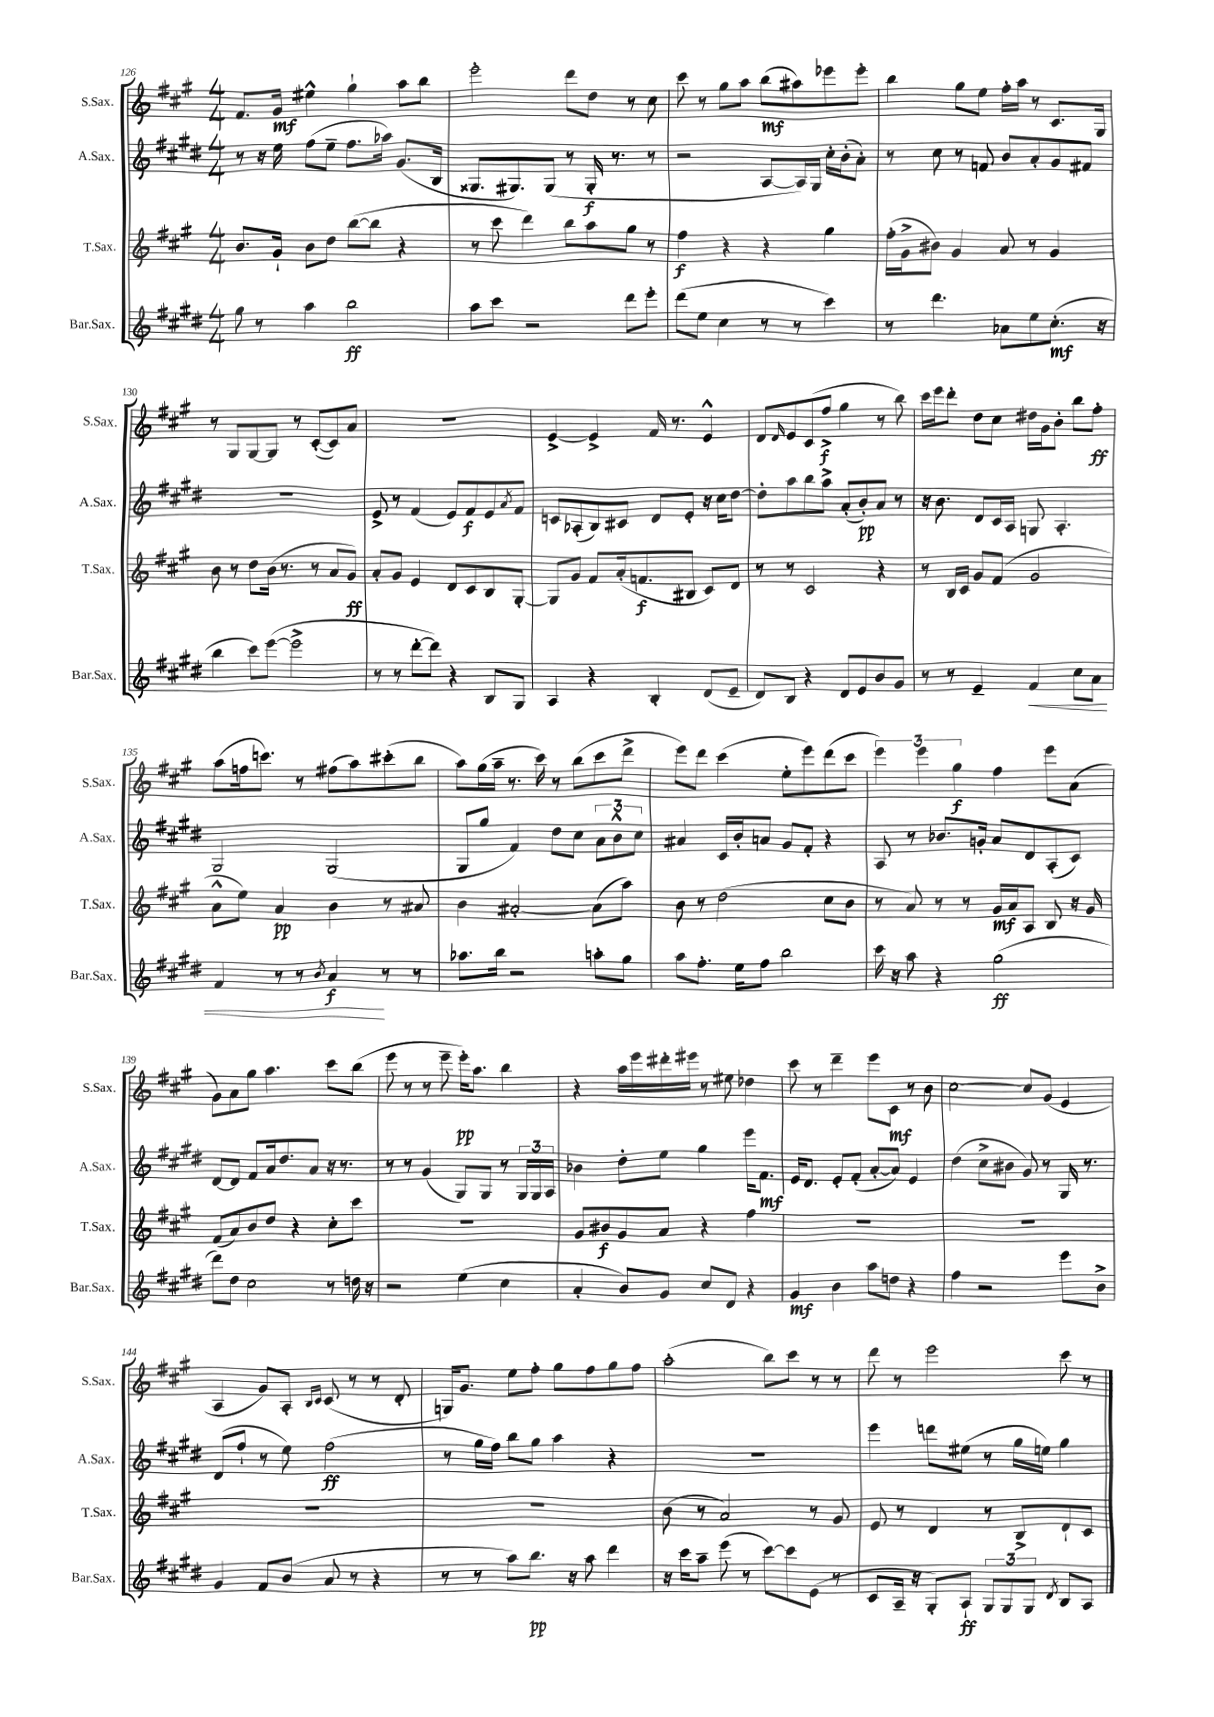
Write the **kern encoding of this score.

**kern	**kern	**kern	**kern
*staff4	*staff3	*staff2	*staff1
*clefG2	*clefG2	*clefG2	*clefG2
*k[f#c#g#d#]	*k[f#c#g#]	*k[f#c#g#d#]	*k[f#c#g#]
*M4/4	*M4/4	*M4/4	*M4/4
8gg#	8.b	8r	8.f#
8r	.	16r	.
.	16g#`	16ee	16g#
4aa	8b	(8ff#	4ee#^^
.	8dd	8ee~	.
2bb	([8bb	8.ff#	4gg#`
.	8bb]	.	.
.	.	16aa-)	.
.	4r	(8.g#	8aa
.	.	.	8bb
.	.	16B	.
=	=	=	=
8aa	8r	8.G##	2eee'
8ccc#	8ccc#	.	.
.	.	8.G#)	.
2r	4ddd)	.	.
.	.	(8G#	.
.	8bb	8r	8ddd
.	8aa	16G#'	8dd
.	.	8.r	.
8ddd#	8gg#	.	8r
8eee'	8r	8r	8cc#
=	=	=	=
(8ddd#	4ff#	2r	8ccc#
8ee	.	.	8r
4cc#	4r	.	8gg#
.	.	.	8aa
8r	4r	[8A	(8bb
8r	.	16A])	8aa#)
.	.	16G#	.
4ccc#)	4gg#	16cc#'	8eee-
.	.	(16b'	.
.	.	8a')	8eee-'
=	=	=	=
8r	(16ff#'	8r	4bb
.	16g#^	.	.
4.ddd#	8b#)	8cc#	.
.	4g#	8r	8gg#
.	.	8f	8ee
8a-	8a	8b	16ff#'
.	.	.	16aa
8ee	8r	8a'	8r
(8.cc#'	4g#	8g#	8.c#
.	.	8f#	.
16r	.	.	16G#
=	=	=	=
4bb	8b	1r	8r
.	8r	.	8G#
8ccc#)	8dd	.	[8G#
([8eee	(16b	.	8G#]
.	8.r	.	.
2eee^]	.	.	8r
.	8r	.	([8c#'
.	8a	.	8c#])
.	8g#)	.	8a
=	=	=	=
8r	8a'	8e^	1r
8r	8g#	8r	.
[8ddd#'	4e	(4f#	.
8ddd#])	.	.	.
4r	8d	8e)	.
.	8c#	8f#	.
8B	8B	8e	.
.	.	8qa	.
8G#	[8G#'	8f#	.
=	=	=	=
4A	8G#]	8c	[4e^
.	8g#	(8A-'	.
4r	8f#	8B)	4e^]
.	(16a'	8c#	.
.	8.f	.	.
4B'	.	8d#	16f#
.	.	.	8.r
.	8B#	8e'	.
(8d#	8c#)	16r	4e^^
.	.	16cc#	.
8e~	8d	[8dd#	.
=	=	=	=
8d#)	8r	8dd#']	8d
.	.	.	16qqd
8B	8r	8aa	8e
4r	2c#	8bb	(8c#
.	.	8aa^	8ff#^
8d#	.	(8a'	4gg#
8e	.	8b')	.
8b	4r	8a	8r
8g#	.	8r	8bb)
=	=	=	=
8r	8r	16r	16ccc#
.	.	8.b	16eee
8r	16B	.	8ddd'
.	16c#	.	.
4e~	8g#	8d#	8dd
.	(8f#	16c#	8cc#
.	.	16A	.
4f#	2g#	8G	16dd#
.	.	.	16g#
.	.	4.A'	8b'
8cc#	.	.	8bb
8a	.	.	8ff#'
=	=	=	=
4f#	8a^^	2G#	(8aa
.	8ee)	.	16ff
.	.	.	8.ccc)
8r	4a	.	.
8r	.	.	8r
8qb	.	.	.
4a	4b	(2G#	(8ff#
.	.	.	8aa)
8r	8r	.	(8ccc#'
8r	8a#	.	8bb
=	=	=	=
8.aa-	4b	8G#	8aa)
.	.	8gg#	(16gg#
16bb	.	.	16aa~
2r	[2a#'	4f#)	8.r
.	.	.	16ccc#)
.	.	8dd#	8r
.	.	8cc#	(8bb
8aa'	(8a#]	12a	8ccc#
.	.	12b^^	.
8gg#	8aa)	.	8ddd^
.	.	12cc#	.
=	=	=	=
8aa	8b	4a#	8eee)
8.ff#'	8r	.	8ddd
.	(2dd	16c#	(4ccc#
16ee	.	16b'	.
8ff#	.	8a	.
2bb	.	8g#	8ee'
.	.	8f#'	8eee)
.	8cc#	4r	(8ddd
.	8b	.	8ccc#
=	=	=	=
16ccc#	8r	8A	6eee)
16r	.	.	.
8aa	8a)	8r	.
.	.	.	6eee
4r	8r	8.b-	.
.	.	.	6gg#
.	8r	.	.
.	.	16g'	.
(2gg#	16g#	8a	4ff#
.	16a	.	.
.	8A	8d#	.
.	8B	(8A'	8eee
.	16r	8c#)	(8a
.	16g#	.	.
=	=	=	=
8ddd#)	(8f#	[8d#	8g#)
8dd#	8a)	8d#]	8a
2cc#	8b	8f#	8gg#
.	8dd	16a	4.aa
.	.	8.dd#	.
.	4r	.	.
.	.	8a	.
8r	8cc#'	16r	8ccc#
.	.	8.r	.
16dd	8ccc#	.	(8bb
16r	.	.	.
=	=	=	=
2r	1r	8r	8eee
.	.	8r	8r
.	.	(4g#	8r
.	.	.	8eee~
(4ee	.	8G#)	16eee')
.	.	.	8.aa
.	.	8G#	.
4cc#	.	8r	4bb
.	.	24G#	.
.	.	24G#	.
.	.	24A	.
=	=	=	=
4a'	8g#	4b-	4r
.	8b#	.	.
8b)	8g#	8dd#'	16aa
.	.	.	16eee
8g#	8a	8ee	16ddd#'
.	.	.	16eee#
8cc#	4r	4gg#	8r
8d#	.	.	8ee#
4r	4ff#	16eee	4dd-
.	.	8.f#	.
=	=	=	=
4g#	1r	16e	8ccc#
.	.	8.d#	.
.	.	.	8r
4b	.	8e'	4ddd~
.	.	(8f#'	.
8aa	.	[8a'	8eee
8dd	.	8a])	8c#
4r	.	4e	8r
.	.	.	8b
=	=	=	=
4ff#	1r	(4dd#	[2cc#
2r	.	8cc#^	.
.	.	8b#	.
.	.	8g#)	8cc#]
.	.	8r	(8g#
8eee	.	16G#	4e
.	.	8.r	.
8b^	.	.	.
=	=	=	=
4g#	1r	(8d#	4A
.	.	8ff#`	.
8f#	.	8r	8g#)
(8b	.	8ee)	8A'
.	.	.	16qqB
.	.	.	16qqc#
8a	.	(2ff#	(8c#
8r	.	.	8r
4r	.	.	8r
.	.	.	8d'
=	=	=	=
8r	1r	8r	16G)
.	.	.	8.g#
8r	.	16gg#	.
.	.	16ff#)	.
8aa)	.	8bb	8ee
8.bb	.	8gg#	8ff#'
.	.	4aa	8gg#
16r	.	.	.
8aa	.	.	8ff#
4ddd#	.	4r	8gg#
.	.	.	8ff#
=	=	=	=
16r	(8b	1r	(2aa'
16ccc#	.	.	.
8aa~	8r	.	.
(8eee	2a)	.	.
8r	.	.	.
[8ccc#)	.	.	8bb)
8ccc#]	.	.	8ccc#
(8e	8r	.	8r
8r	8g#	.	8r
=	=	=	=
8c#	8e	4eee	8ddd
16A~	8r	.	8r
16r	.	.	.
8G#')	4d	8ddd	2eee
8A`	.	(8ee#	.
12G#	8r	8r	.
12G#	.	.	.
.	8B^	16gg#	.
12G#	.	.	.
.	.	16ee)	.
8qd#	.	.	.
8B	8d`	4gg#	8ccc#
8A	8c#	.	8r
==	==	==	==
*-	*-	*-	*-
